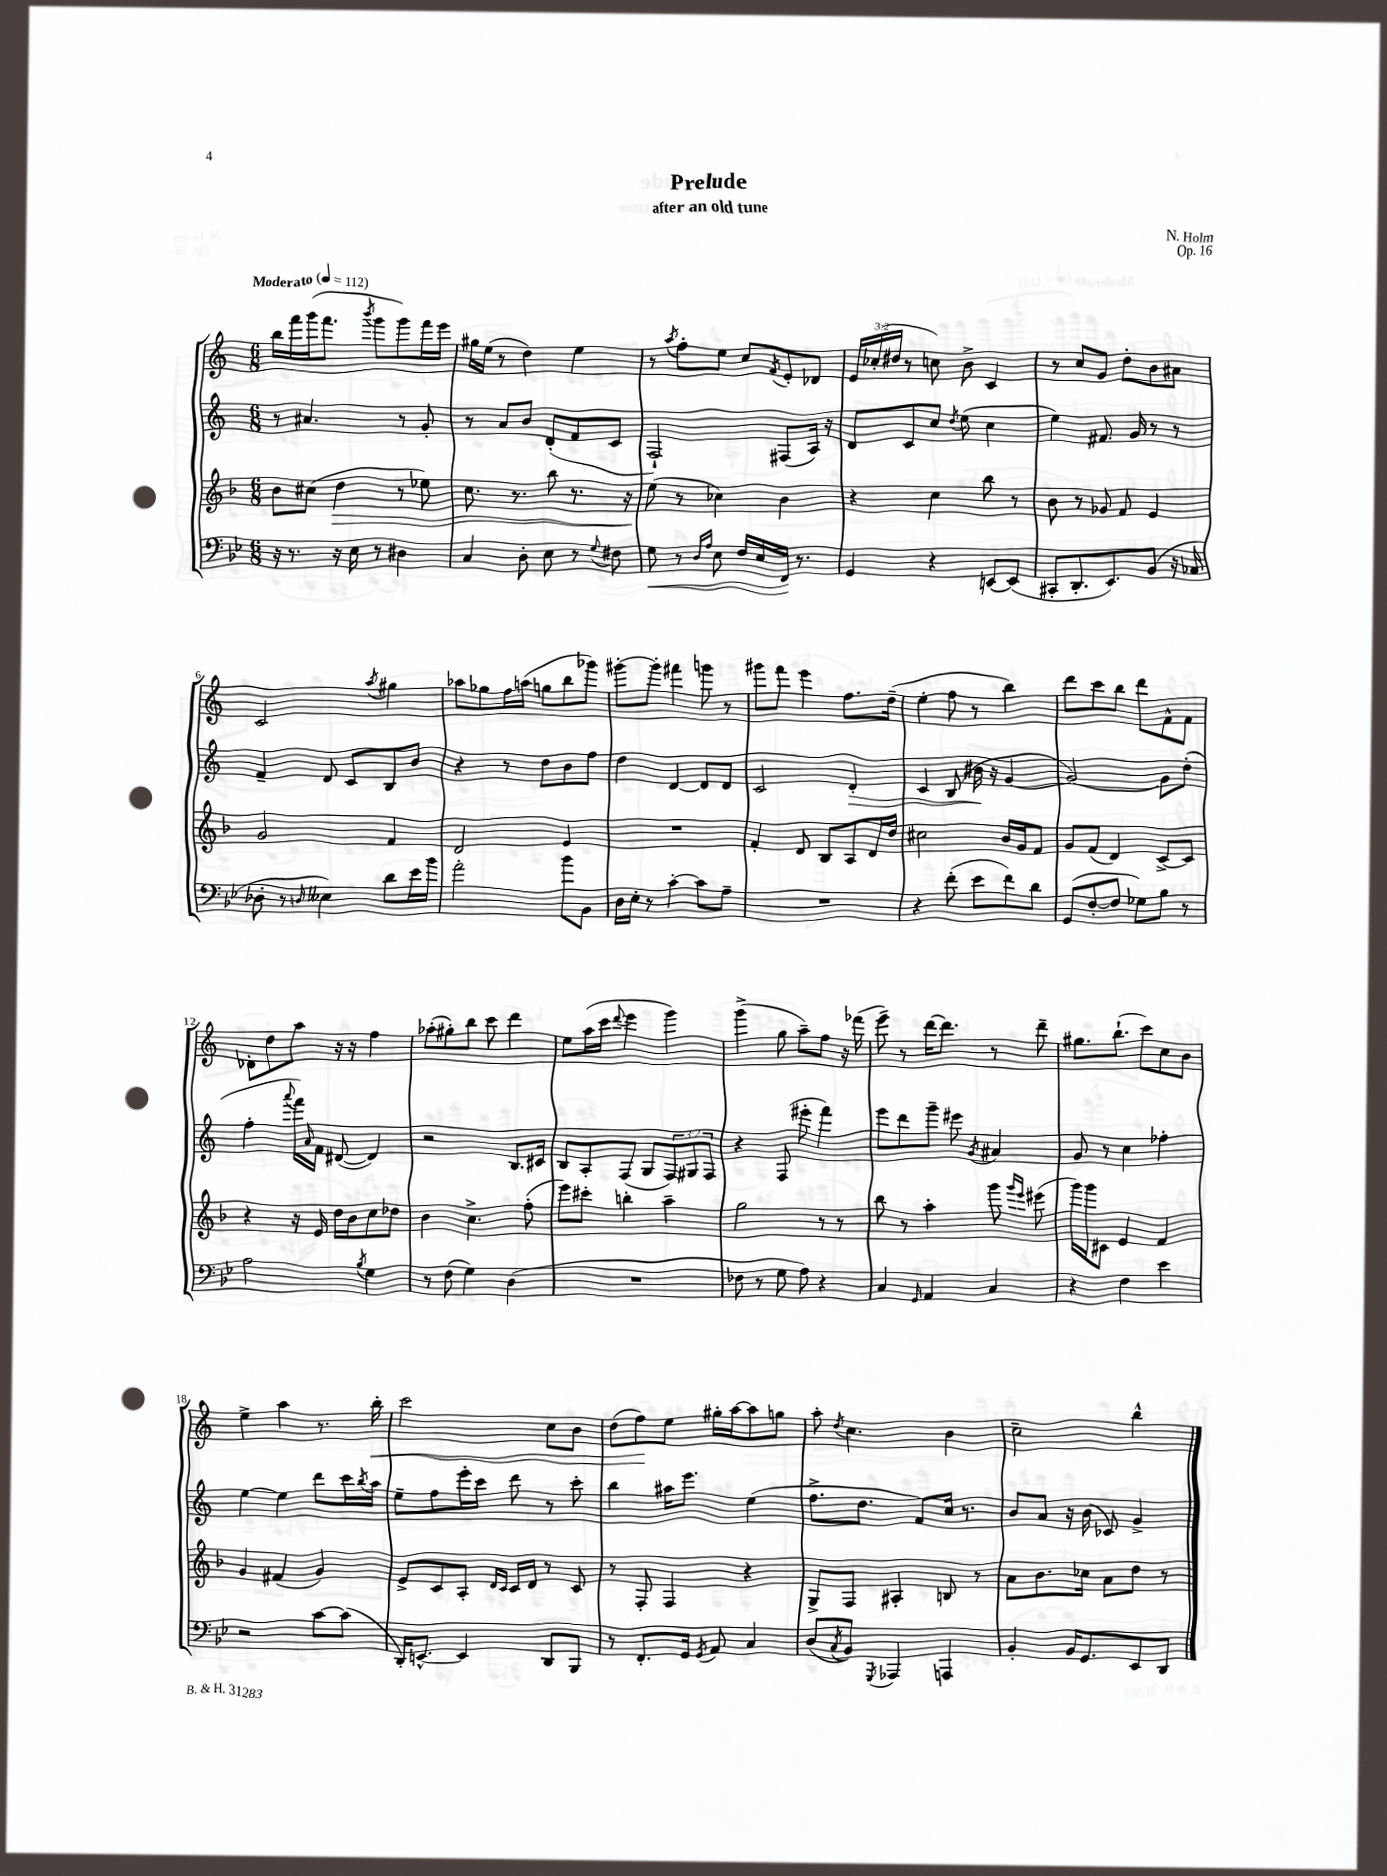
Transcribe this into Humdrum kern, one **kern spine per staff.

**kern	**kern	**kern	**kern
*staff4	*staff3	*staff2	*staff1
*clefF4	*clefG2	*clefG2	*clefG2
*k[b-e-]	*k[b-]	*k[]	*k[]
*M6/8	*M6/8	*M6/8	*M6/8
*MM112	*MM112	*MM112	*MM112
16r	8b-	8r	16bb
8.r	.	.	16fff
.	(8cc#	4.a#	(16ggg
.	.	.	8.fff
16r	4dd	.	.
16E-	.	.	.
.	.	.	8qbbb
8r	.	.	8ggg
4D#	8r	8r	8ggg)
.	8ee-)	8g'	16fff
.	.	.	16eee
=	=	=	=
4C	8.cc	8r	16gg#
.	.	.	(16ee
.	.	8a	8r
.	8.r	.	.
8D'	.	8b	4dd)
8E-	8bb-	(8d'	.
8r	8.r	8f	4ee
8qqG	.	.	.
8F#	.	8c	.
.	16r	.	.
=	=	=	=
8G	(8ee	2F`)	8r
.	.	.	8qaa
8r	8r	.	8ff'
16qqD	.	.	.
16qqA	.	.	.
8E-	4cc-)	.	8ee
16F	.	.	8cc
16E-	.	.	.
.	.	.	8qf
16FF	4b-	(8F#	8e'
8.r	.	.	.
.	.	16A)	8d-
.	.	16r	.
=	=	=	=
4GG	4r	8d	24e
.	.	.	(24cc-'
.	.	.	24dd#
.	.	8c	8r
4r	4cc	8cc	8cc)
.	.	8qdd	.
.	.	(8ee	8b^
[8EE	8bb-	4cc	4c
(8EE]	8r	.	.
=	=	=	=
8CC#'	8b-	4ee)	8r
8.DD'	8r	.	8cc
.	8g-	8.f#	8g
8.EE-)	.	.	.
.	8f	.	8dd'
.	.	16g	.
(8BB-	4e	8r	8b
16r	.	8r	8a#
16C-	.	.	.
=	=	=	=
8D-'	2g	4f~	2c
8r	.	.	.
16qqD	.	.	.
4E--)	.	8d	.
.	.	8c	.
.	.	.	8qaa
8d	4f	8B	4gg#
16e-	.	8b	.
16b-	.	.	.
=	=	=	=
2a'	2d	4r	8aa-
.	.	.	8gg-
.	.	8r	16ff
.	.	.	(16aa
.	.	8dd	8gg
8b-	4e	8b	8bb
8BB-	.	8ff	8ggg-)
=	=	=	=
16D	2.r	4dd	[8ggg#'
16E-'	.	.	.
8r	.	.	8ggg#']
[4c'	.	[4d	4fff#
8c]	.	8d]	8ggg
8A~	.	8d	8r
=	=	=	=
2.r	4f'	2c	8ggg#
.	.	.	8fff
.	8d	.	4eee
.	8B-	.	.
.	8A	4d'	8.ff
.	16d	.	.
.	16dd	.	(16dd~
=	=	=	=
4r	2cc#	4c	4ee'
(8f'	.	(8B	8ff
8e-	.	16b#	8r
.	.	16r	.
8f)	16b-	[4g	4bb)
.	16g	.	.
8d	8f	.	.
=	=	=	=
(8GG	8g	2g_)	8ddd
[8F'	(8f	.	8ccc
8F]	4d)	.	8bb
8G-)	.	.	8ddd
8B-	[8c^	8g]	8f^^
8r	8c]	(8dd'	8f
=	=	=	=
2A	4r	4ff'	8d-'
.	.	.	8dd
.	.	8qqaaa	.
.	16r	16fff)	8aa
.	.	16qqa	.
.	16e	16f	.
.	16dd	([8d#	16r
.	16b-	.	16r
8qB-	.	.	.
4G	8cc	4d#])	4ff
.	8dd-	.	.
=	=	=	=
8r	4b-	2r	(8aa-'
(8F	.	.	8gg#')
4G)	4.cc^	.	8bb
.	.	.	8ccc
(4D	.	8.B	4ddd
.	(8ff'	.	.
.	.	16c#	.
=	=	=	=
2.r	8eee)	8B	8ee
.	8ccc#'	8A'	(16aa
.	.	.	16ccc
.	.	.	8qqddd
.	4bb'	(8F	4eee
.	.	8G	.
.	4aa~	12F)	4ggg)
.	.	12G#	.
.	.	12F	.
=	=	=	=
8F-	2gg	4r	(4ggg^
8r	.	.	.
8G	.	(8F	8gg
8A)	.	8eee#'	8aa~)
4r	8r	4fff)	8ff
.	8r	.	16r
.	.	.	(16fff-
=	=	=	=
4C	8bb-	8eee	8eee~)
.	8r	8ddd	8r
16qqGG	.	.	.
4AA	4aa'	8ggg~	[16ddd
.	.	.	8.ddd]
.	.	8eee#	.
.	.	8qg	.
4C	8ggg	4a#	8r
.	16qqggg	.	.
.	16qqeee	.	.
.	(8eee#	.	8ddd~
=	=	=	=
4r	16ggg)	8g	8.gg#
.	16ggg	.	.
.	8c#	8r	.
.	.	.	(8.bb`
4F	4e	4cc	.
.	.	.	8ccc)
4e-	4f	4ff-'	8cc
.	.	.	8b
=	=	=	=
2r	4g	[4ee	4ee^
.	(4f#	4ee]	4aa
[8c	4g)	8ddd	8.r
(8c]	.	16ccc	.
.	.	8qbb	.
.	.	16aa	16bb'
=	=	=	=
16DD')	8e^	8ee~	2ccc
[8.EE^^	.	.	.
.	8c	8ff	.
4EE]	8A'	16eee'	.
.	.	16ccc	.
.	16qqd	.	.
.	16qqc	.	.
.	16c	8ddd	.
.	16d	.	.
8DD	8r	8r	8cc
8BBB-	8c	8ccc'	8b
=	=	=	=
8r	8r	4bb	(8dd
8.FF'	8F'	.	8ff)
.	4F	16aa#	8ee
16GG	.	8.eee	.
8qGG	.	.	.
8AA	.	.	16gg#'
.	.	.	[16aa
4C	4r	(4ee	8aa]
.	.	.	8gg
=	=	=	=
(8D	8G^	8.ff^	8aa'
8qC	.	.	8qdd
8BB-)	8F	.	4.cc
.	.	8.dd	.
8qGGG	.	.	.
4AAA-	4A#'	.	.
.	.	8f)	.
4AAA	8B	16cc	4b
.	.	8.r	.
.	8r	.	.
=	=	=	=
4BB-'	8a	8b	2cc~
.	8.b-	8a	.
16BB-	.	16r	.
8.GG	16cc-	(16b	.
.	8a	8c-)	.
8EE-	8dd	4g^	4bb^^
8DD	8r	.	.
==	==	==	==
*-	*-	*-	*-
